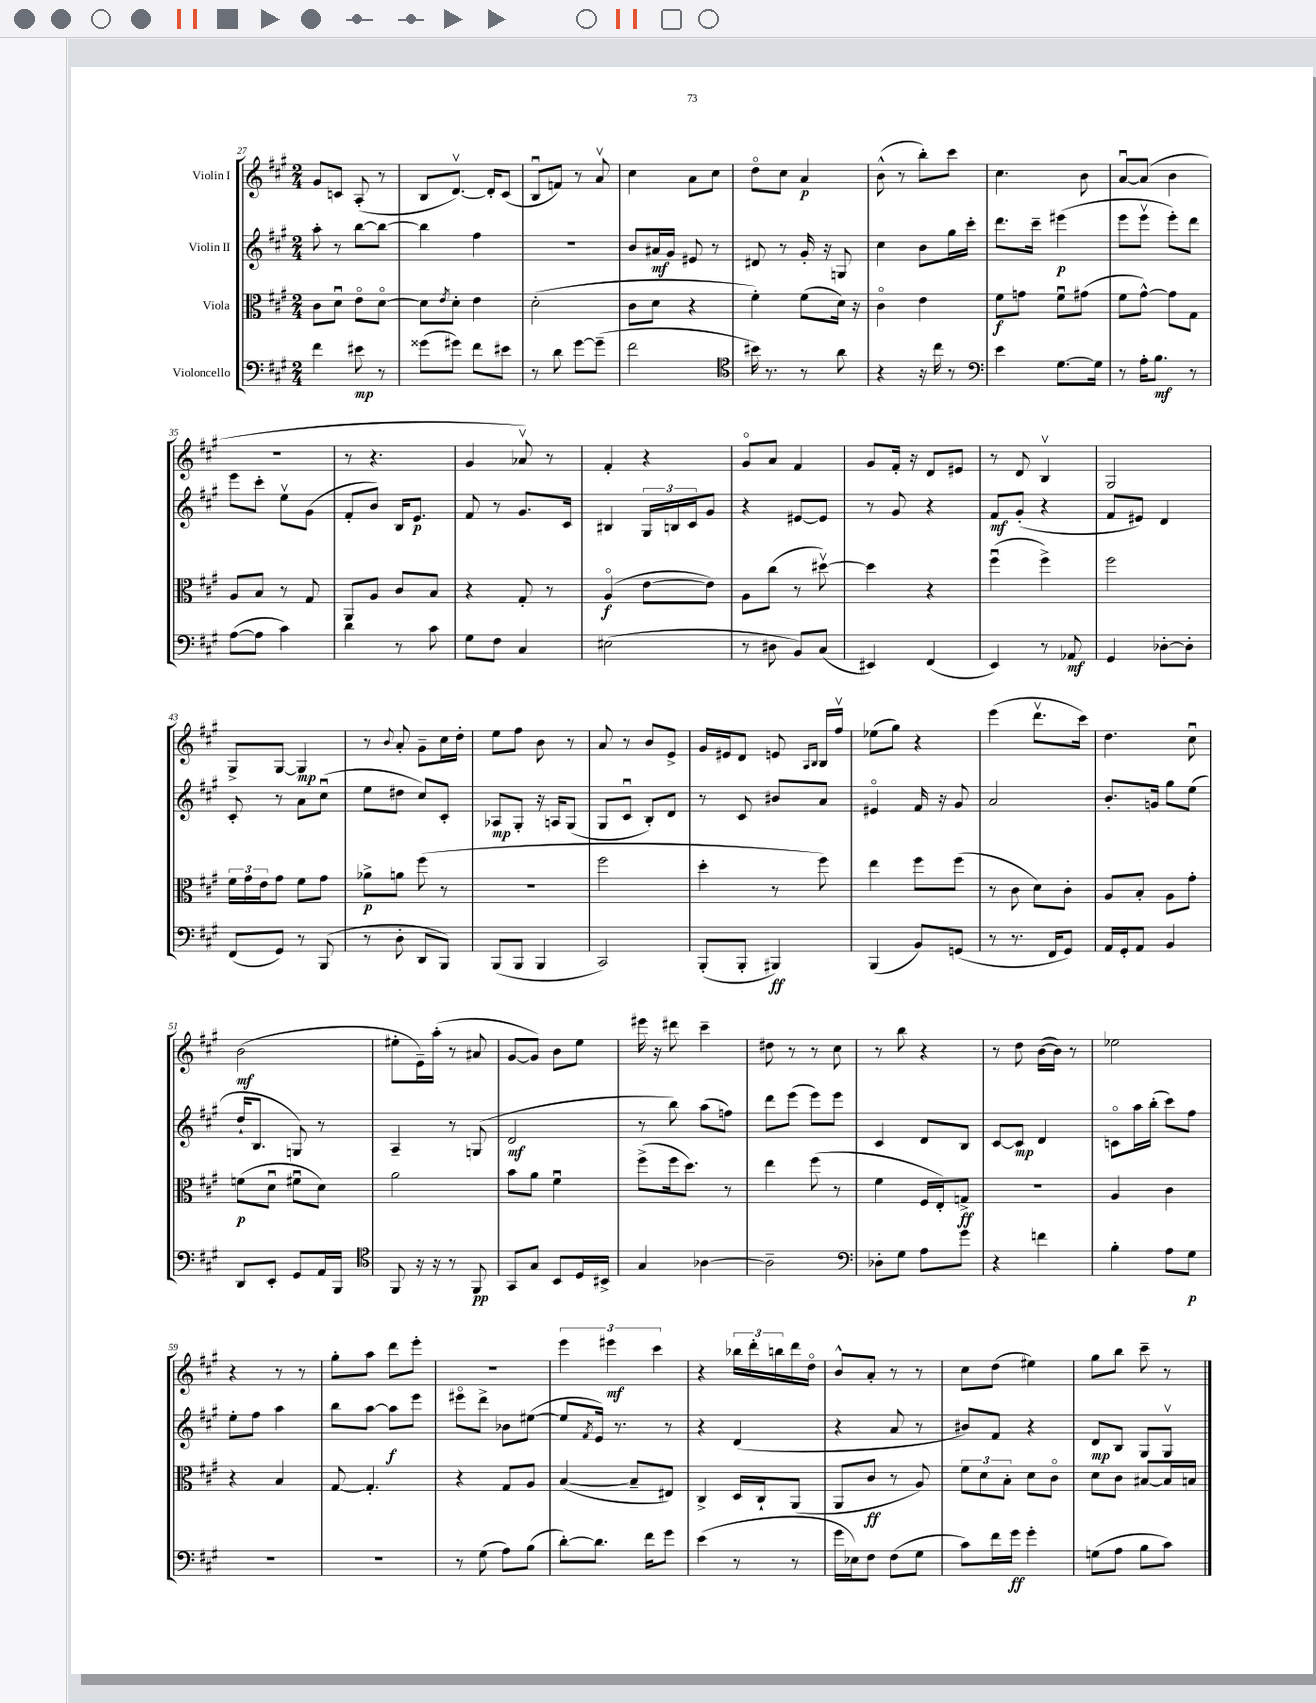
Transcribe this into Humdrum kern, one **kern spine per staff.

**kern	**kern	**kern	**kern
*staff4	*staff3	*staff2	*staff1
*clefF4	*clefC3	*clefG2	*clefG2
*k[f#c#g#]	*k[f#c#g#]	*k[f#c#g#]	*k[f#c#g#]
*M2/4	*M2/4	*M2/4	*M2/4
4f#	8c#	8aa'	8g#
.	8du	8r	8c
8e#	8eo	[8bb	(8A'
8r	[8do	8bb_	8r
=	=	=	=
(8g##	8d]	4bb]	8B
.	8qe	.	.
8g#)	8d'	.	[8.dv)
8f#	4e	4ff#	.
.	.	.	16d']
8e#	.	.	(8c#
=	=	=	=
8r	(2d'	2r	8Bu
8d	.	.	8f)
[8g#	.	.	8r
(8g#~]	.	.	8av
=	=	=	=
2f#	8c#	8b	4cc#
.	8d	16a#	.
.	.	16g#	.
.	4r	8e#	8a
.	.	8r	8cc#
=	=	=	=
*clefC4	*	*	*
16b#)	4f#')	8d#	8ddo
8.r	.	.	.
.	.	8r	8cc#
8r	(8f#	16g#'	4a
.	.	16r	.
8a	16d)	8G	.
.	16r	.	.
=	=	=	=
4r	4c#o	4cc#	(8b^^
.	.	.	8r
16r	4e	8b	8bb')
16cc#	.	.	.
8r	.	16gg#	8ccc#
.	.	16ccc#'	.
=	=	=	=
*clefF4	*	*	*
4e	8f#	8.ddd	4.cc#
.	8g	.	.
.	.	16ccc#~	.
[8.G#	8f#u	(4eee#	.
.	(8g#	.	8b
16G#]	.	.	.
=	=	=	=
8r	8f#	8eee	[8au
16A'	[8g#^^)	8eeev	(8a]
8.B	.	.	.
.	8g#]	8eee')	4b
8r	8G#	8ddd	.
=	=	=	=
([8A	8A	8eee	2r
8A]	8B	8ccc#'	.
4c#)	8r	8eev	.
.	8G#	(8g#	.
=	=	=	=
4d	8AA	8f#'	8r
.	8A	8b)	4.r
8r	8c#	16B	.
.	.	8.e	.
8c#	8B	.	.
=	=	=	=
8G#	4r	8f#	4g#
8F#	.	8r	.
4C#	8G#'	8.g#	8a-v)
.	8r	.	8r
.	.	16c#	.
=	=	=	=
(2E#	(4Ao	4B#	4f#'
.	[8e	24G#	4r
.	.	24B	.
.	.	24c#	.
.	8e])	8g#	.
=	=	=	=
8r	8A	4r	8g#o
8D#	(8cc#	.	8a
8BB)	8r	[8e#	4f#
(8C#	[8dd#v)	8e#]	.
=	=	=	=
4EE#)	4dd#]	8r	8g#
.	.	8g#	16f#'
.	.	.	16r
(4FF#	4r	4r	8d
.	.	.	8e#
=	=	=	=
4EE)	(4ff#u	8f#	8r
.	.	(8g#'	8d
8r	4ff#^)	4r	4Bv
8AA-	.	.	.
=	=	=	=
4GG#	2ff#	8f#	2G#
.	.	8e#)	.
[8D-'	.	4d	.
8D-']	.	.	.
=	=	=	=
(8FF#	24f#	8c#'	8G#^
.	24g#	.	.
.	24e	.	.
8GG#)	8g#	8r	[8G#
8r	8f#	8a	4G#]
(8BBB	8g#	(8cc#u	.
=	=	=	=
8r	8a-^	8ee	8r
.	.	.	8qqb
8D'	8a	8dd#	8a'
8DD	(8ff#	8cc#)	8g#~
8BBB)	8r	8c#'	16cc#
.	.	.	16dd'
=	=	=	=
(8BBB	2r	8A-	8ee
8BBB	.	8G#'	8ff#
4BBB	.	16r	8b
.	.	16A	.
.	.	(8G#	8r
=	=	=	=
2CC#)	2ff#	8G#	8a
.	.	8c#u	8r
.	.	8B')	8b
.	.	8d	8e^
=	=	=	=
(8BBB'	4dd'	8r	16g#
.	.	.	16e#
8BBB'	.	8c#	8d
4BBB#)	8r	8b#	8e
.	.	.	16qqA
.	.	.	16qqB
.	8ff#)	8a	16B
.	.	.	16ff#v
=	=	=	=
(4BBB	4ee	4e#o	(8ee-
.	.	.	8gg#)
8BB)	8ff#	16f#	4r
.	.	16r	.
(8GG	(8ff#	8g#	.
=	=	=	=
8r	8r	2a	(4eee
8.r	8c#	.	.
.	8d)	.	8.dddv
16FF#	.	.	.
8GG#)	8c#'	.	.
.	.	.	16ccc#)
=	=	=	=
16AA	8A	8.b'	4.dd
16GG#'	.	.	.
8AA	8B'	.	.
.	.	16g	.
4BB	8A	8gg#	.
.	8g#'	(8ee	8cc#u
=	=	=	=
8DD	(8f	16dd`	(2b
.	.	8.B	.
8EE'	8du	.	.
8GG#	8f#u	8G)	.
16AA	8d)	8r	.
16BBB	.	.	.
=	=	=	=
*clefC4	*	*	*
8FF#	2a	4A~	8ee#'
16r	.	.	16e~)
16r	.	.	(16aa'
8r	.	8r	8r
8FF#	.	(8G	8a#
=	=	=	=
8GG#	8b	2d	[8g#
8G#	8a	.	8g#])
8BB	4f#u	.	8b
16D	.	.	8ee
16BB#^	.	.	.
=	=	=	=
4G#	(8ff#^	8r	16eee#
.	.	.	16r
.	16ff#	8bb)	8ddd#
.	8.dd)	.	.
[4A-	.	(8aa	4ccc#~
.	8r	8ff)	.
=	=	=	=
2A-~]	4ee	8ddd	8dd#
.	.	(8eee	8r
.	(8ff#	8eee)	8r
.	8r	8eee	8cc#
=	=	=	=
*clefF4	*	*	*
8D-'	4f#	4c#	8r
8G#	.	.	8bb
8A	16F#	8d	4r
.	16E')	.	.
8g#	8G^	8B	.
=	=	=	=
4r	2r	[8c#	8r
.	.	8c#]	8dd
4f	.	4d	([16b
.	.	.	16b])
.	.	.	8r
=	=	=	=
4B'	4A	8co	2ee-
.	.	16aa	.
.	.	(16bb'	.
8A	4c#	8ccc#)	.
8G#	.	8ff#	.
=	=	=	=
2r	4r	8ee'	4r
.	.	8ff#	.
.	4B	4aa	8r
.	.	.	8r
=	=	=	=
2r	[8G#	8bb	8gg#'
.	4.G#']	[8aa	8aa
.	.	8aa]	8ddd
.	.	8eee	8eee'
=	=	=	=
8r	4r	8eee#o	2r
(8G#	.	8ddd^	.
8A)	8G#	8b-	.
(8B	8A	([8ee#	.
=	=	=	=
[8d')	([4B	8ee#]	6eee
.	.	8qf#	.
8.d]	.	16e)	.
.	.	.	6eee#
.	.	8.r	.
.	8B~]	.	.
16f#	.	.	.
.	.	.	6ccc#
8g#	8E#)	8r	.
=	=	=	=
(4e	4C#^	4r	4r
8r	16D	(4d	24bb-
.	.	.	24ddd'
.	16C#`	.	.
.	.	.	24bb
8r	(8AA	.	16ddd
.	.	.	16ddo
=	=	=	=
16g#	8AA	4r	8b^^
16E-)	.	.	.
8F#	8c#	.	8a'
(8F#	8r	8a	8r
8G#	8A)	8r	8r
=	=	=	=
8c#)	12f#	8b#)	8cc#
.	12d	.	.
16f#	.	8f#	(8dd
.	12B'	.	.
16g#	.	.	.
4g#'	8d	4r	4ee#)
.	8c#o	.	.
=	=	=	=
(8G	8d	8d	8gg#
8A	8c#	8B	8bb
8B	[8B#	8G#	8ccc#~
8c#)	16B#]	8G#v	8r
.	16B	.	.
==	==	==	==
*-	*-	*-	*-
